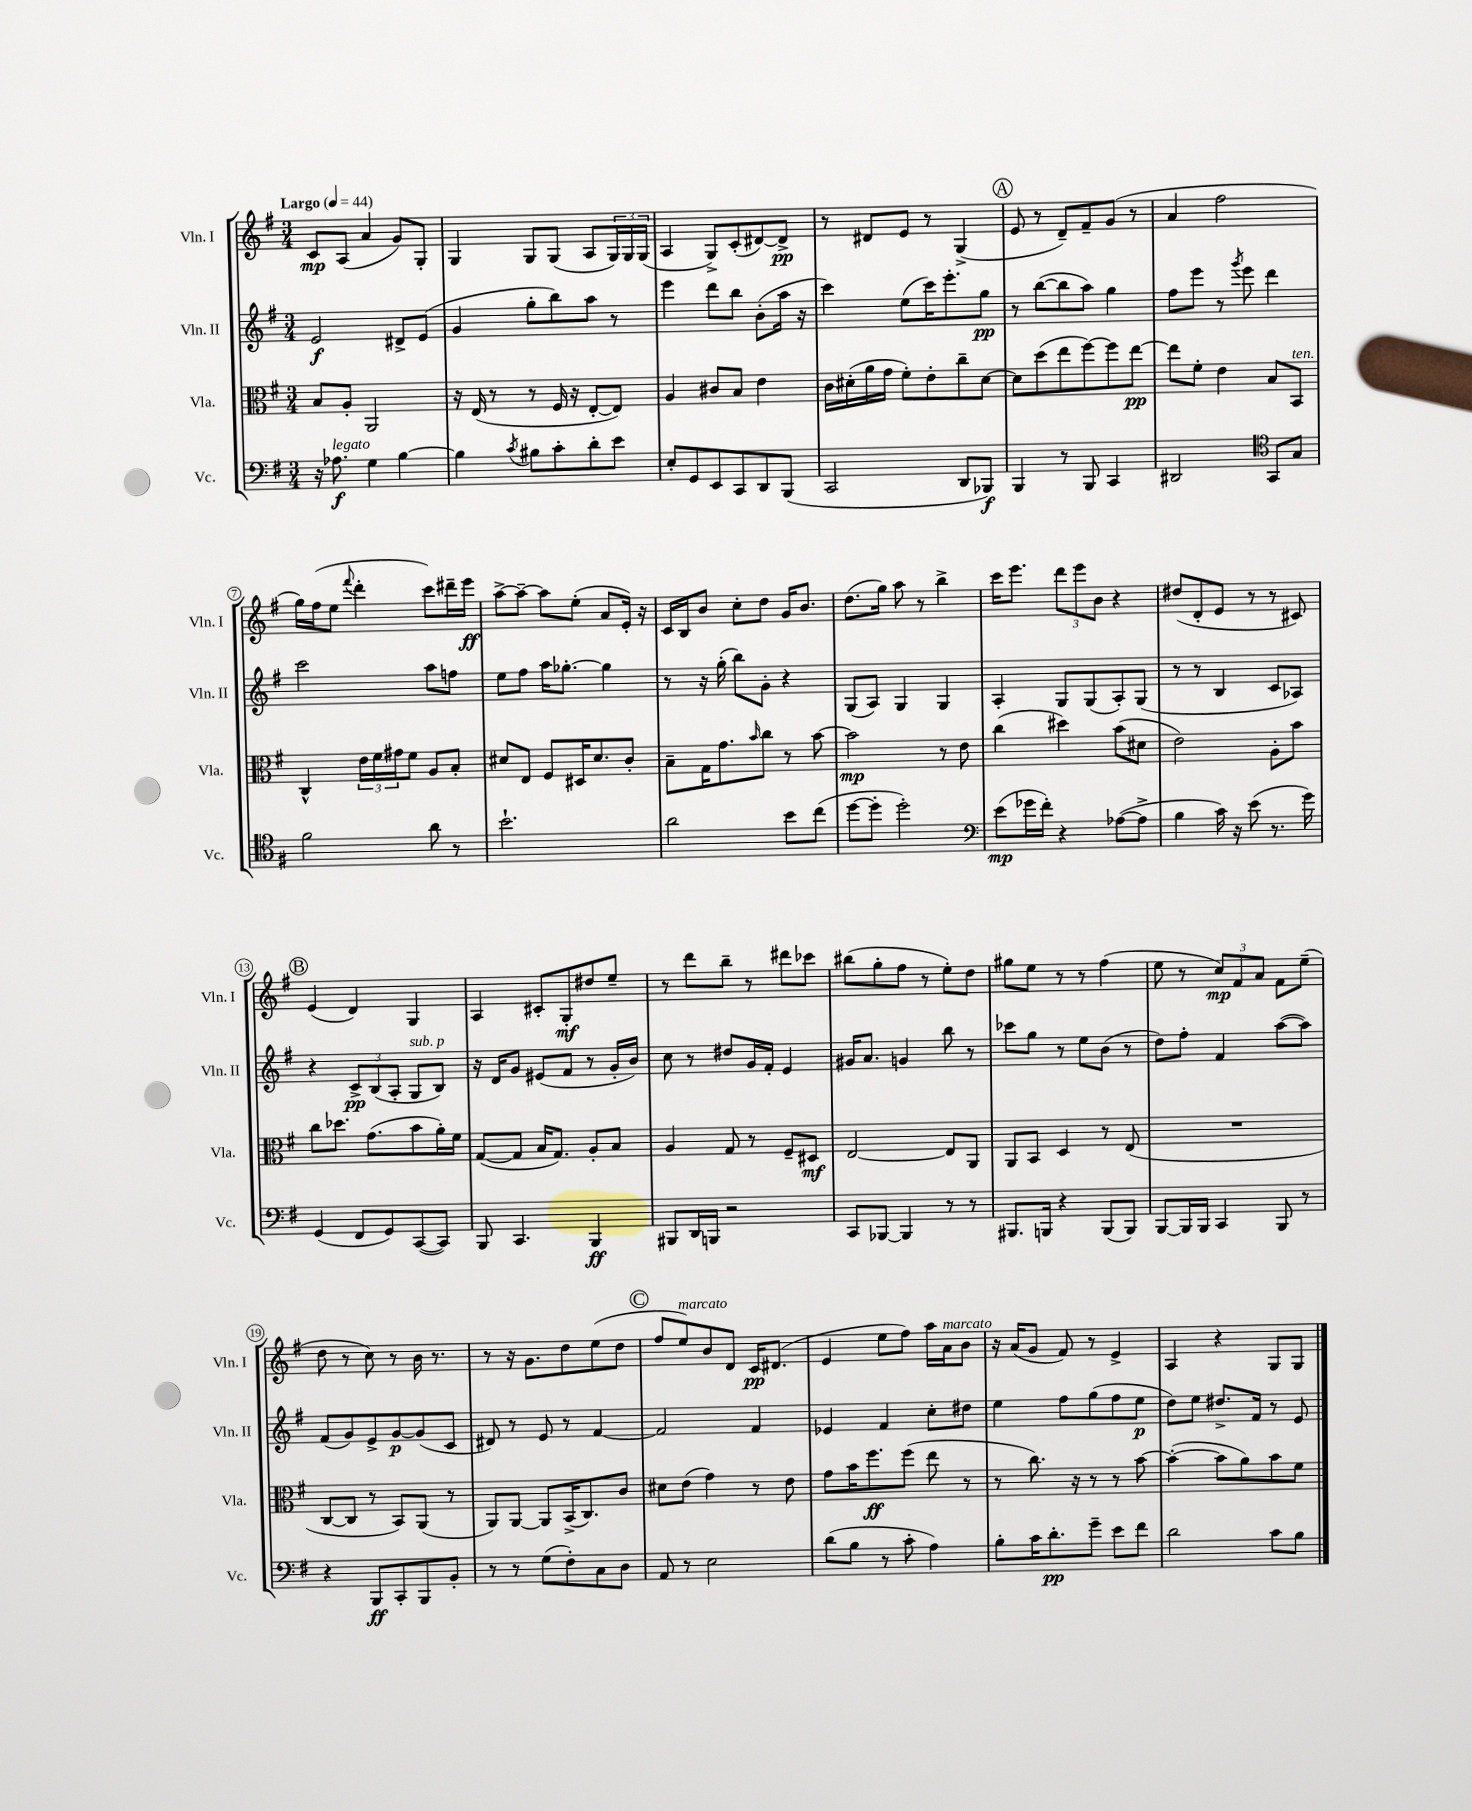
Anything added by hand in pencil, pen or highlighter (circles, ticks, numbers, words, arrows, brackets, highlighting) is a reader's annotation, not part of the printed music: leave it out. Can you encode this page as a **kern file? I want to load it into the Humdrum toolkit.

**kern	**kern	**kern	**kern
*staff4	*staff3	*staff2	*staff1
*clefF4	*clefC3	*clefG2	*clefG2
*k[f#]	*k[f#]	*k[f#]	*k[f#]
*M3/4	*M3/4	*M3/4	*M3/4
*MM44	*MM44	*MM44	*MM44
16r	8B	2e	8c
8.A-	.	.	.
.	8A'	.	(8A
4G	2AA	.	4a
[4B	.	8d#^	8g)
.	.	(8e	8G'
=	=	=	=
4B]	16r	4g	4G
.	(16E	.	.
.	8r	.	.
8qc	.	.	.
8B#	8r	8gg'	8G
8c'	16F#	8bb)	(8G
.	16r	.	.
8d'	[8E'	8aa	8A
8e	8E])	8r	24G)
.	.	.	24G
.	.	.	(24G
=	=	=	=
8E'	4A	4eee	4A
8GG	.	.	.
8EE	8c#	8ddd	8G^)
8CC	8B	8bb	(8c'
8DD	4e	(8b'	[8d#)
(8BBB	.	16aa	8d#^]
.	.	16r	.
=	=	=	=
2CC	16c	4ccc)	8r
.	(16d#'	.	.
.	16a	.	8d#
.	16g	.	.
.	8f#')	(8ee	8e
.	8e'	16ccc)	8r
.	.	8.eee'	.
8DD	8cc~	.	(4G^
8BBB-)	[8d#	8gg	.
=	=	=	=
4BBB	8d#]	8r	8e
.	(8dd	([8bb	8r
8r	8ee	8bb]	8d~)
8BBB	[8ff#)	8aa)	8f#~
4CC	8ff#]	4gg	(8g
.	[8ee	.	8r
=	=	=	=
2DD#	8ee]	8ff#	4a
.	8f#'	8eee	.
.	4e	8r	2ff#
.	.	8qggg	.
.	.	8eee	.
*clefC4	*	*	*
8GG	8B	4ddd	.
8G	8BB	.	.
=	=	=	=
2f#	4C^^	2ccc	16gg)
.	.	.	(16ff#
.	.	.	8ee
.	.	.	8qqfff#
.	24e	.	4ddd'
.	24f#	.	.
.	24g#	.	.
.	8f#	.	.
8a	8A	8aa	8ccc)
8r	8B'	8ff	16ddd#~
.	.	.	16eee
=	=	=	=
2.b`	8d#	8ee	[8aa^
.	8E	8ff#	8aa~_
.	8F#	16aa	8aa]
.	.	[8.gg-'	.
.	16D#	.	(8ee'
.	8.d#	.	.
.	.	4gg-]	8a
.	8c'	.	16e')
.	.	.	16r
=	=	=	=
2a	8B~	8r	16c
.	.	.	16B
.	16G	16r	8b
.	8.g	(16gg'	.
.	.	8bb)	8cc'
.	16qqb	.	.
.	8cc	8g'	8dd
8b	8r	4r	16g
.	.	.	8.b
(8cc	[8b	.	.
=	=	=	=
[8dd	2b]	(8G	(8.dd
8dd']	.	8A)	.
.	.	.	16gg)
2dd')	.	4G	8aa
.	.	.	8r
.	8r	4G	4bb^
.	8e	.	.
=	=	=	=
*clefF4	*	*	*
(8e	(4cc	4A'	16ccc
.	.	.	8.eee
16g-	.	.	.
16f#')	.	.	.
4r	4dd#)	8G	12ddd
.	.	.	12eee
.	.	(8G	.
.	.	.	12b
([8A-	(8b	8A')	4r
8A-^]	8d#	(8G	.
=	=	=	=
4B	2e)	8r	(8dd#
.	.	8r	8d'
16c)	.	4B	8e
16r	.	.	.
(8e	.	.	8r
8.r	8A'	8c	8r
.	8b	8A-)	8c#)
16g)	.	.	.
=	=	=	=
(4GG	8cc	4r	(4e
.	8.dd-	.	.
8FF#	.	12c^	4d)
.	(8.g	.	.
.	.	(12B	.
8GG)	.	.	.
.	.	12A'	.
([8CC	8b	8G	4G
8CC])	16a')	8B)	.
.	16f#	.	.
=	=	=	=
8BBB	([8G	16r	4A
.	.	16d	.
4.CC	8G]	8g	.
.	16B	(8e#	8c#'
.	8.G)	.	.
.	.	8f#	8G'
4BBB	8A'	8r	8dd#
.	8B	16g'	8ee~
.	.	16b)	.
=	=	=	=
8BBB#	4A	8cc	8r
16DD	.	8r	8ddd
16BBB	.	.	.
2r	8G	8dd#	8bb~
.	8r	16g	8r
.	.	16f#'	.
.	8F#~	4e	8ddd#
.	8D#	.	8ccc-
=	=	=	=
8CC	[2E	16g#	(8bb#
.	.	8.a	.
[8BBB-	.	.	8gg'
4BBB-]	.	4g	8ff#
.	.	.	8r
8r	8E]	8bb	8ee')
8r	8AA	8r	8dd
=	=	=	=
8.BBB#	8AA	8ccc-	8gg#
.	8BB	8gg	8ee
16BBB	.	.	.
4r	4D	8r	8r
.	.	8ee	8r
(8BBB	8r	(8b	(4ff#
8BBB)	(8E	8r	.
=	=	=	=
[8BBB	2.r	8dd)	8ee
16BBB]	.	8ff#'	8r
16BBB	.	.	.
4CC	.	4f#	12cc)
.	.	.	12f#
.	.	.	12a
8BBB	.	([8aa	8f#
8r	.	8aa])	(8ee~
=	=	=	=
4r	[8C	(8f#	8dd
.	8C]	8g)	8r
8BBB	8r	8e^	8cc)
8CC'	8BB)	[8g	8r
8BBB	(8AA	(8g]	16b
.	.	.	8.r
8BB'	8r	8c	.
=	=	=	=
8r	8AA)	8d#)	8r
8r	[8AA	8r	16r
.	.	.	8.g
(8G	8AA]	8e	.
8F#')	(16BB^	8r	8dd
.	8.C)	.	.
8C	.	[4f#	(8ee
8D	8c	.	8dd
=	=	=	=
8AA	8d#	2f#]	8ff#
8r	(8e	.	8ee)
2E	4g)	.	8b
.	.	.	8d
.	8r	4f#	16c
.	.	.	(8.d#
.	8e	.	.
=	=	=	=
(8d	8g	4e-	4e
8B	16b	.	.
.	8.ff#	.	.
8r	.	4f#	8ee
8c'	(8ff#	.	8ff#)
4A)	8ee	8cc'	16aa
.	.	.	16a
.	8r	8dd#	8b
=	=	=	=
8B'	8r	4ee	16r
.	.	.	(16a
16c	8.cc)	.	8g
8.d'	.	.	.
.	.	8ff#	8f#)
.	16r	.	.
8g~	8r	(8gg	8r
8e	8r	8ff#	4e^
8f#	[8b	8ee	.
=	=	=	=
2d	(4b'_	8dd)	4A
.	.	8ee	.
.	8b]	8.dd#^	4r
.	8a)	.	.
.	.	16f#	.
8c	8b	8r	8G
8B	8f#	8e	8G
==	==	==	==
*-	*-	*-	*-
